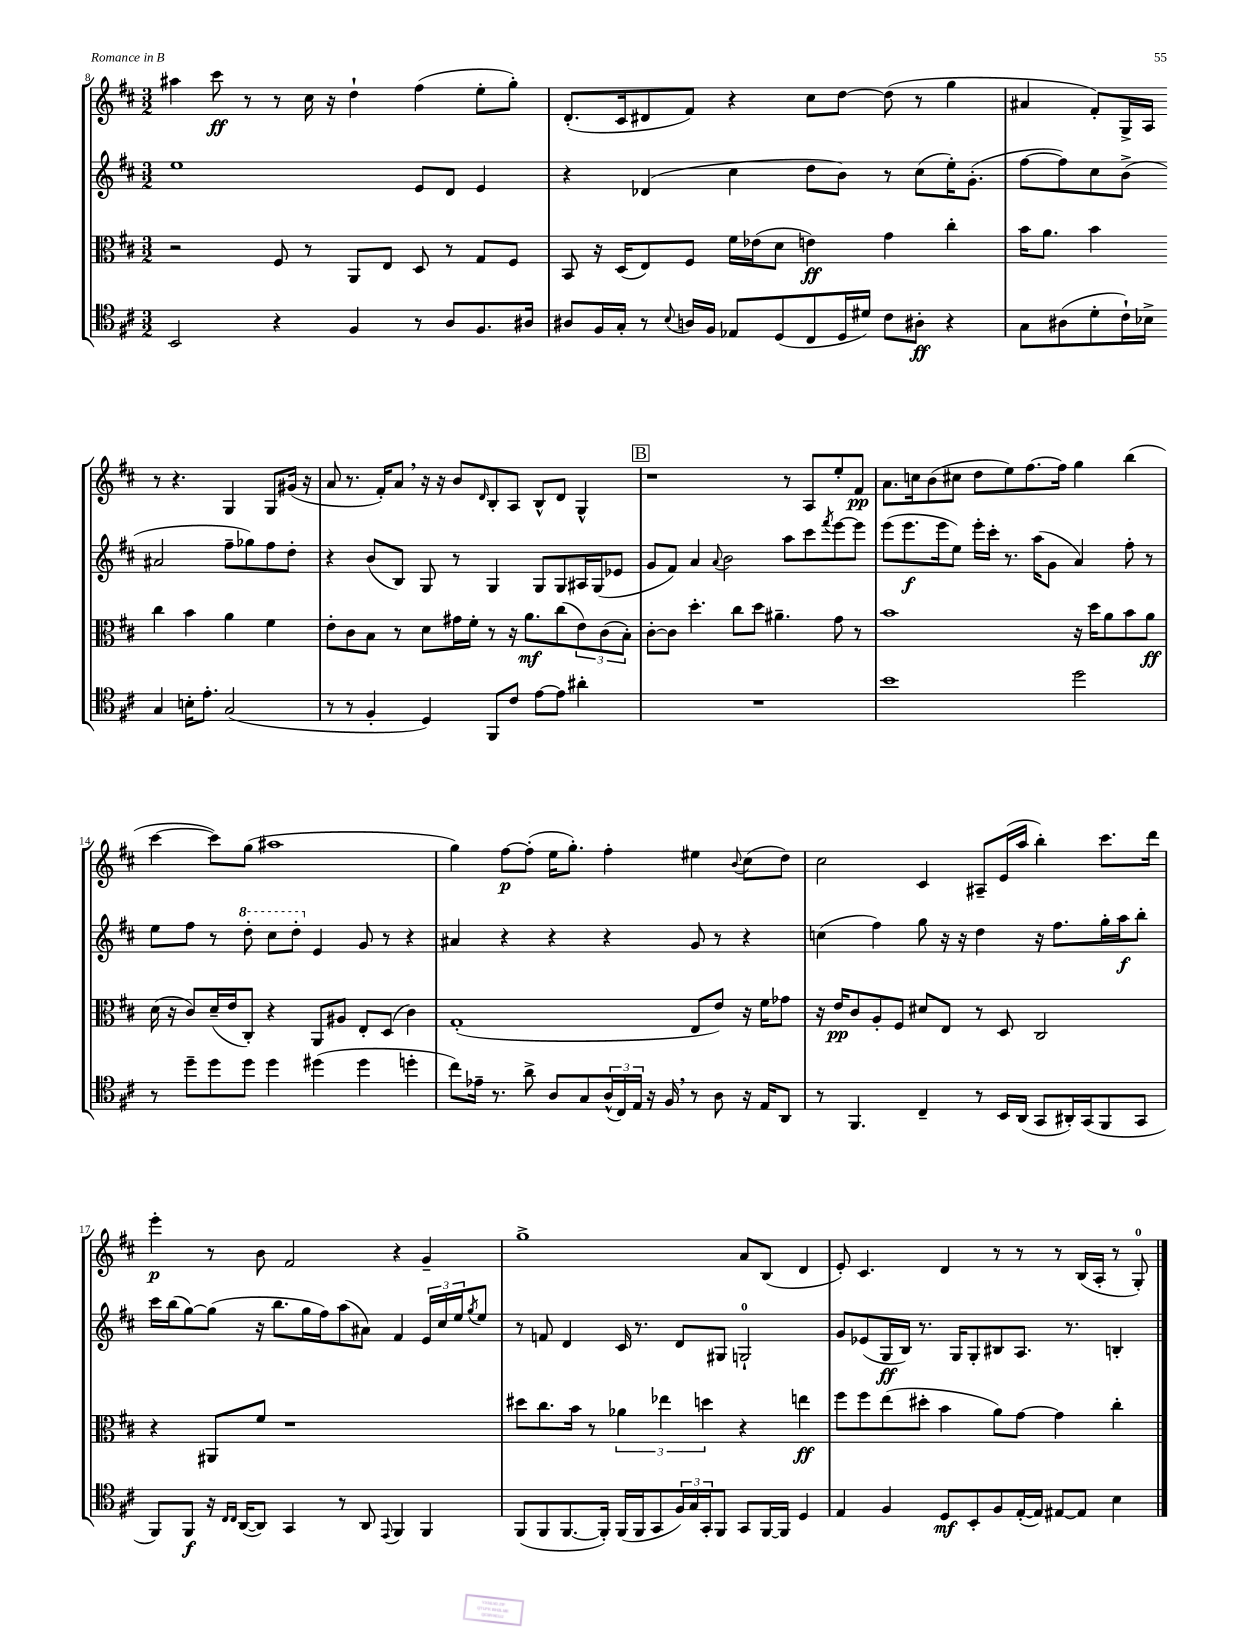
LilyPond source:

<<
\new StaffGroup <<
\new Staff = "s0" {
    \clef treble \key d \major \numericTimeSignature \time 3/2
    ais''4 cis'''8\ff r8 r8 cis''16 r16 d''4-! fis''4( e''8-. g''8-.) |
    d'8.-.( cis'16 dis'8 fis'8) r4 cis''8 d''8~ d''8( r8 g''4 |
    ais'4 fis'8-.) g16-> a16 r8 r4. g4 g8 gis'16( r16 |
    a'8 r8. fis'16-.) a'8 \breathe r16 r16 b'8 \grace { d'16 } b8-. a8 b8-^ d'8 g4-^ |
    \mark \markup { \box "B" } r1 r8 a8 e''8-. fis'8\pp |
    a'8. c''16 b'8( cis''8 d''8 e''8) fis''8.~ fis''16 g''4 b''4( |
    cis'''4~ cis'''8) g''8( ais''1 |
    g''4) fis''8~\p fis''8-.( e''16 g''8.-.) fis''4-. eis''4 \appoggiatura { b'8 } cis''8( d''8) |
    cis''2 cis'4 ais8-- e'16( a''16 b''4-.) cis'''8. d'''16 |
    e'''4-.\p r8 b'8 fis'2 r4 g'4-- |
    g''1-> a'8 b8( d'4 |
    e'8-.) cis'4. d'4 r8 r8 r8 b16( a16-. r8 g8-0-.) \bar "|." |
}
\new Staff = "s1" {
    \clef treble \key d \major \numericTimeSignature \time 3/2
    e''1 e'8 d'8 e'4 |
    r4 des'4( cis''4 d''8 b'8) r8 cis''8( e''16-.) g'8.-.( |
    fis''8~ fis''8) cis''8 b'8->( ais'2 fis''8-- ges''8) fis''8 d''8-. |
    r4 b'8( b8) g8 r8 g4 g8 g8 ais16 g16( ees'8 |
    \mark \markup { \box "B" } g'8 fis'8) a'4 \appoggiatura { a'8 } b'2 a''8 cis'''8 \acciaccatura { fis'''8 } e'''8~ e'''8 |
    e'''8( e'''8.\f e'''16 e''8) e'''16-. cis'''16-. r8. a''16( g'8 a'4) fis''8-. r8 |
    e''8 fis''8 r8 \ottava #1 d'''8-. cis'''8 d'''8-. \ottava #0 e'4 g'8 r8 r4 |
    ais'4 r4 r4 r4 g'8 r8 r4 |
    c''4( fis''4) g''8 r16 r16 d''4 r16 fis''8. g''16-. a''16\f b''8-. |
    cis'''16 b''16( g''8~) g''8( r16 b''8. g''16 fis''16) a''8( ais'8) fis'4 \tuplet 3/2 { e'16 cis''16 e''16 } \acciaccatura { g''8 } e''8 |
    r8 f'8 d'4 cis'16 r8. d'8 gis8 g2-0-! |
    g'8 ees'8( g16\ff b16) r8. g16 g8-. bis8 a8. r8. b4-. \bar "|." |
}
\new Staff = "s2" {
    \clef alto \key d \major \numericTimeSignature \time 3/2
    r2 fis8 r8 a,8 e8 d8 r8 g8 fis8 |
    b,8 r16 d16( e8) fis8 fis'16 ees'16( d'8 e'4\ff) g'4 cis''4-. |
    b'16 a'8. b'4 cis''4 b'4 a'4 fis'4 |
    e'8-. cis'8 b8 r8 d'8 gis'16 fis'16-. r8 r16 a'8.\mf cis''8( \tuplet 3/2 { e'8) cis'8( b8-.) } |
    \mark \markup { \box "B" } cis'8~-. cis'8 d''4.-. cis''8 d''8 ais'4.-- g'8 r8 |
    b'1 r16 d''16 a'8 b'8 a'8\ff |
    d'16( r16 cis'8) d'16--( e'16 cis8-.) r4 a,8 ais8 e8-. d8( cis'4) |
    g1-.( e8 e'8) r16 fis'16 ges'8 |
    r16 e'16\pp cis'8 a8-. fis8 dis'8 e8 r8 d8 cis2 |
    r4 ais,8 fis'8 r1 |
    dis''8 cis''8. b'16 r8 \tuplet 3/2 { aes'4 ees''4 d''4 } r4 e''4\ff |
    fis''8 fis''8 e''8( dis''8-. b'4 a'8) g'8~ g'4 cis''4-. \bar "|." |
}
\new Staff = "s3" {
    \clef tenor \key d \major \numericTimeSignature \time 3/2
    b,2 r4 fis4 r8 a8 fis8. ais16 |
    ais8 fis16 g16-. r8 \appoggiatura { b8 } a16 fis16 ees8 d8( cis8 d16 dis'16) cis'8 ais8-.\ff r4 |
    g8 ais8( d'8-. cis'16-!) bes16-> g4 b16-. e'8.-. g2( |
    r8 r8 fis4-. d4) fis,8 cis'8 e'8~ e'8 ais'4-. |
    \mark \markup { \box "B" } R1. |
    b'1 d''2 |
    r8 d''8-- d''8 d''8 d''4 dis''4( dis''4 d''4-. |
    cis''8) ees'16-- r8. a'8-> a8 g8 \tuplet 3/2 { a16-^( cis16) e16 } r16 fis16 \breathe r8 a8 r16 e16 a,8 |
    r8 fis,4. cis4-- r8 b,16 a,16( g,8 ais,16-.) g,16( fis,8 g,8 |
    fis,8) fis,8\f r16 \grace { cis16 cis16 } a,16~( a,8) g,4 r8 a,8 \appoggiatura { e,8 } fis,4 fis,4 |
    fis,8( fis,8 fis,8.~ fis,16-.) fis,16( fis,16 g,8 \tuplet 3/2 { fis16) g16 g,16-. } fis,8 g,8 fis,16~ fis,16 d4 |
    e4 fis4 d8\mf b,8-. fis8 e16~-.( e16) eis8~ eis8 b4 \bar "|." |
}
>>
>>
\layout { \context { \Score currentBarNumber = #8 } }
